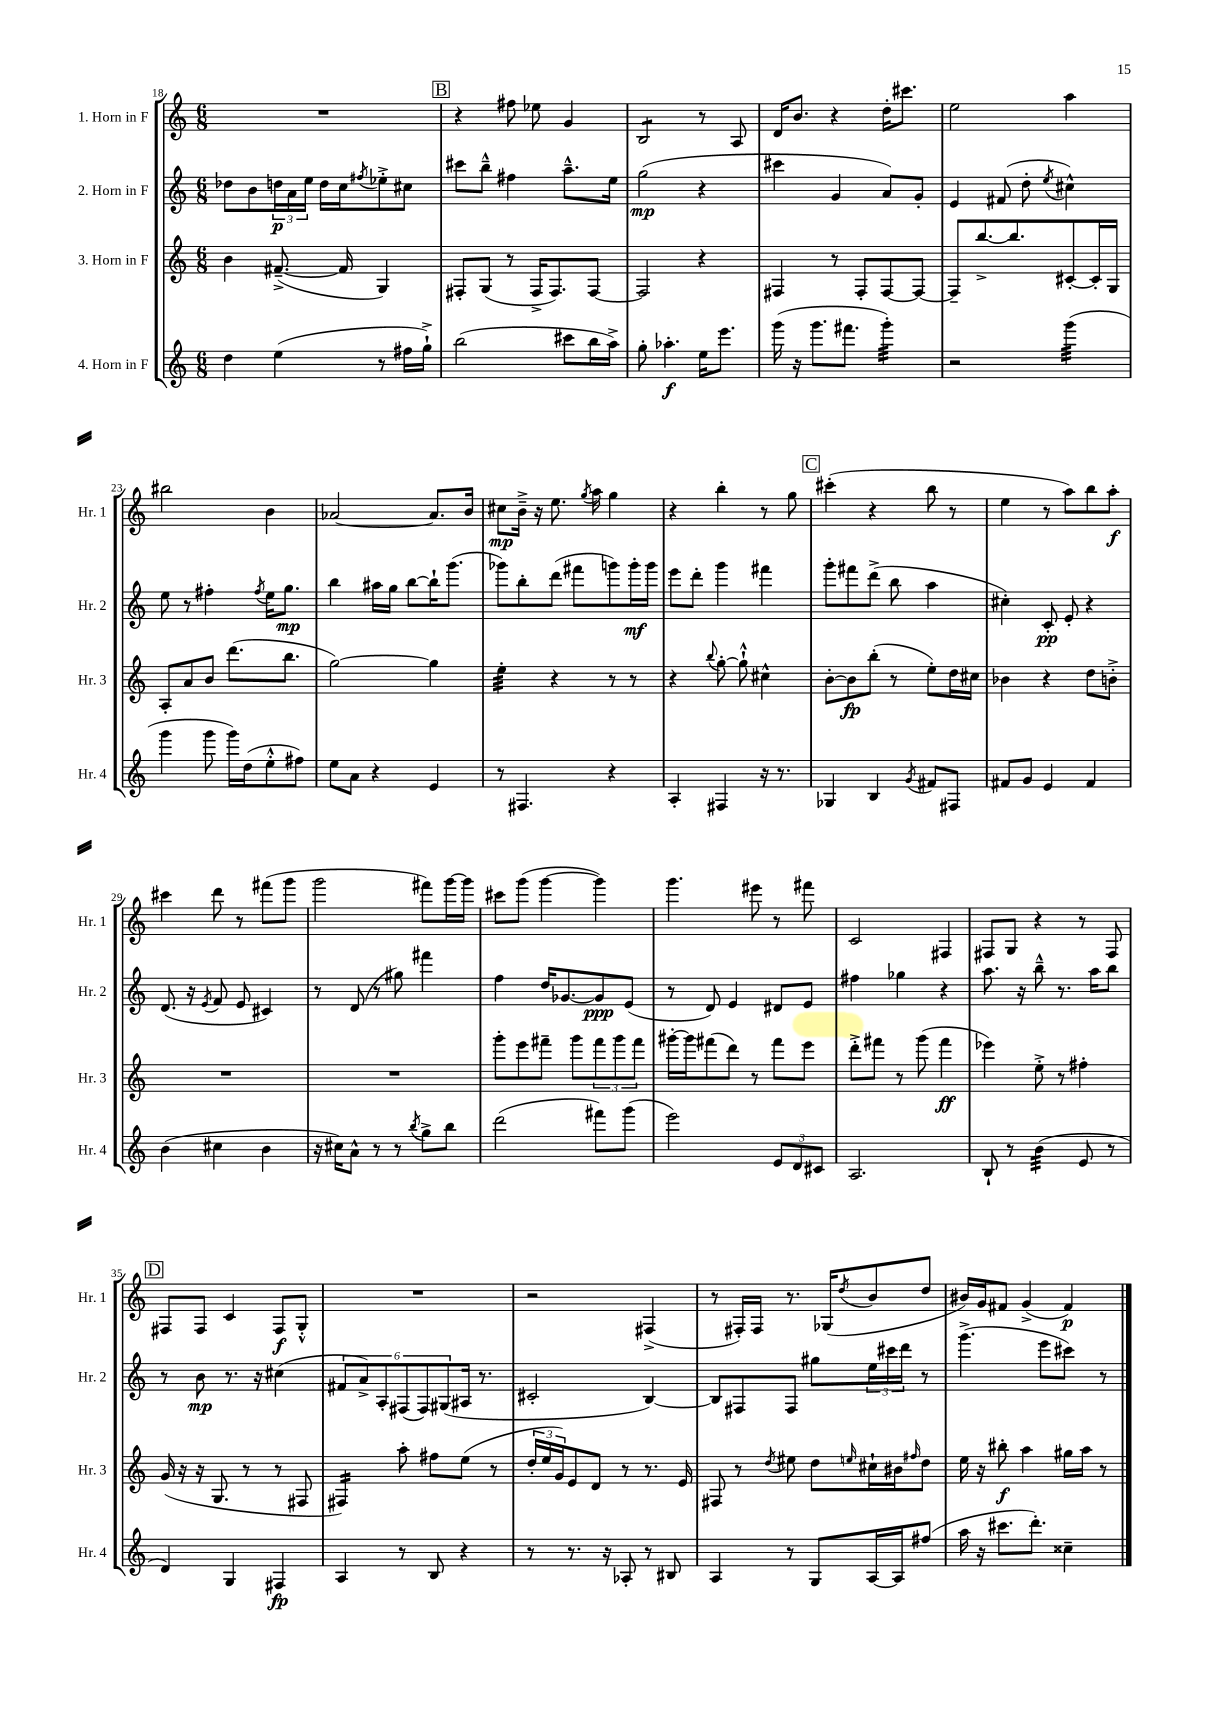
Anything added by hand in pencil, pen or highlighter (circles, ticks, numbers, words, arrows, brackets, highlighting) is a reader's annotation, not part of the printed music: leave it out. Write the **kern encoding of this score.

**kern	**kern	**kern	**kern
*staff4	*staff3	*staff2	*staff1
*clefG2	*clefG2	*clefG2	*clefG2
*k[]	*k[]	*k[]	*k[]
*M6/8	*M6/8	*M6/8	*M6/8
4dd	4b	8dd-	2.r
.	.	8b	.
(4ee	([8.f#~^	24dd	.
.	.	24a	.
.	.	24ee	.
.	.	16dd	.
.	16f#]	16cc	.
.	.	8qff#	.
8r	4G)	8ee-'^	.
16ff#	.	8cc#	.
16gg`^)	.	.	.
=	=	=	=
(2bb	8F#'	8ccc#	4r
.	(8G	8bb~^^	.
.	8r	4ff#	8ff#
.	16F#^	.	8ee-
.	8.F#)	.	.
8ccc#	.	8.aa~^^	4g
16bb	[8F#	.	.
16aa^)	.	16ee	.
=	=	=	=
8gg'	2F#]	(2gg	2B
4.aa-'	.	.	.
16ee	4r	4r	8r
8.eee	.	.	.
.	.	.	8A
=	=	=	=
(16ggg	4F#	4ccc#	16d
16r	.	.	8.b
8.ggg	.	.	.
.	8r	4g	4r
8.fff#	.	.	.
.	8F#'	.	.
4ggg')	[8F#	8a)	16dd'
.	.	.	8.ccc#
.	8F#_	8g'	.
=	=	=	=
2r	8F#~]	4e	2ee
.	[8.bb^	.	.
.	.	(8f#	.
.	8.bb]	.	.
.	.	8dd'	.
.	.	8qee	.
(4ggg	[8c#'	4cc#^^)	4aa
.	16c#']	.	.
.	16G	.	.
=	=	=	=
4ggg	8A'	8ee	2bb#
.	8a	8r	.
8ggg	8b	4ff#'	.
16ggg)	(8.ddd	.	.
(16dd	.	.	.
.	.	8qff#	.
8ee'^^	.	16ee	4b
.	8.bb	8.gg	.
8ff#)	.	.	.
=	=	=	=
8ee	[2gg)	4bb	[2a-
8a	.	.	.
4r	.	16aa#	.
.	.	16gg	.
.	.	[8bb	.
4e	4gg]	16bb`]	8.a-]
.	.	(8.ggg	.
.	.	.	16b
=	=	=	=
8r	4ee'	8ggg-)	8cc#
4.F#	.	8bb'	16b~^
.	.	.	16r
.	4r	(8ddd	8.ee
.	.	8fff#	.
.	.	.	8qgg
.	.	.	16aa
4r	8r	8ggg)	4gg
.	8r	16ggg'	.
.	.	16ggg	.
=	=	=	=
4A'	4r	8eee	4r
.	.	8ddd'	.
.	8qqbb	.	.
4F#	[8gg'	4ggg	4bb'
.	8gg`^^]	.	.
16r	4cc#^^	4fff#	8r
8.r	.	.	.
.	.	.	8gg
=	=	=	=
4G-	[8b'	8ggg'	(4ccc#'
.	8b]	8fff#	.
4B	(8bb'	(8ddd^	4r
.	8r	8bb	.
8qg	.	.	.
8f#	8ee')	4aa	8bb
8F#	16dd	.	8r
.	16cc#	.	.
=	=	=	=
8f#	4b-	4cc#')	4ee
8g	.	.	.
4e	4r	8c'	8r
.	.	8e'	8aa)
4f#	8dd	4r	8bb
.	8b'^	.	8aa'
=	=	=	=
(4b	2.r	(8.d	4ccc#
.	.	16r	.
.	.	8qe	.
4cc#	.	8f	8ddd
.	.	8e	8r
4b	.	4c#)	(8fff#
.	.	.	8ggg
=	=	=	=
16r	2.r	8r	2ggg
16cc#)	.	.	.
8a^^	.	(8d	.
8r	.	8r	.
8r	.	8gg#)	.
8qbb	.	.	.
8gg^	.	4fff#	8fff#)
8bb	.	.	[16ggg
.	.	.	16ggg]
=	=	=	=
(2ddd	8ggg'	4ff	8ccc#
.	8eee	.	(8ggg
.	8fff#~	16dd	[4ggg
.	.	[8.g-	.
.	8ggg	.	.
8fff#)	12fff#	8g-]	4ggg])
.	12ggg	.	.
(8ggg	.	(8e	.
.	12fff#	.	.
=	=	=	=
2eee)	[16ggg#'	8r	4.ggg
.	16ggg#]	.	.
.	(8fff#	8d)	.
.	8ddd)	4e	.
.	8r	.	8eee#
12e	8fff#	8d#	8r
12d	.	.	.
.	8eee	8e	8fff#
12c#	.	.	.
=	=	=	=
2.A	8ddd'^	4ff#	2c
.	8fff#	.	.
.	8r	4gg-	.
.	(8ggg	.	.
.	4fff#	4r	4F#
=	=	=	=
8B`	4eee-)	8.aa	8F#
8r	.	.	8G
.	.	16r	.
(4b	8ee'^	8bb~^^	4r
.	8r	8.r	.
8e	4ff#'	.	8r
.	.	16aa	.
8r	.	8bb	8F#
=	=	=	=
4d)	(16g	8r	8F#
.	16r	.	.
.	16r	8b	8F#
.	8.G	.	.
4G	.	8.r	4c
.	8r	.	.
.	.	16r	.
4F#	8r	(4cc#	8F#
.	8F#	.	8G'^^
=	=	=	=
4A	4F#)	12f#	2.r
.	.	12a^)	.
.	.	12A'	.
8r	8aa'	(12F#	.
.	.	12F#)	.
8B	8ff#	.	.
.	.	(12G#	.
4r	(8ee	16A#	.
.	.	8.r	.
.	8r	.	.
=	=	=	=
8r	24dd'	2c#'	2r
.	24ee	.	.
.	24g)	.	.
8.r	8e	.	.
.	8d	.	.
16r	.	.	.
8A-'	8r	.	.
8r	8.r	[4B)	(4F#^
8B#	.	.	.
.	16e	.	.
=	=	=	=
4A	8F#	8B]	8r
.	8r	8F#	16F#')
.	.	.	16F#
.	8qdd	.	.
8r	8ee#	8F#	8.r
8G	8dd	8gg#	.
.	.	.	(16G-
.	16qqee	.	8qdd
[16A	16cc#`	24ee	8b
.	.	24ccc#	.
16A]	16b#	.	.
.	.	24ddd	.
.	16qqff#	.	.
(8ff#	8dd	8r	8dd
=	=	=	=
16aa	16ee	(4.ggg^	16b#)
16r	16r	.	16g
8.ccc#	8bb#'	.	8f#
.	4aa	.	(4g^
8.ddd')	.	.	.
.	.	8eee	.
4cc##~	16gg#	8ccc#)	4f#)
.	16aa	.	.
.	8r	8r	.
==	==	==	==
*-	*-	*-	*-
